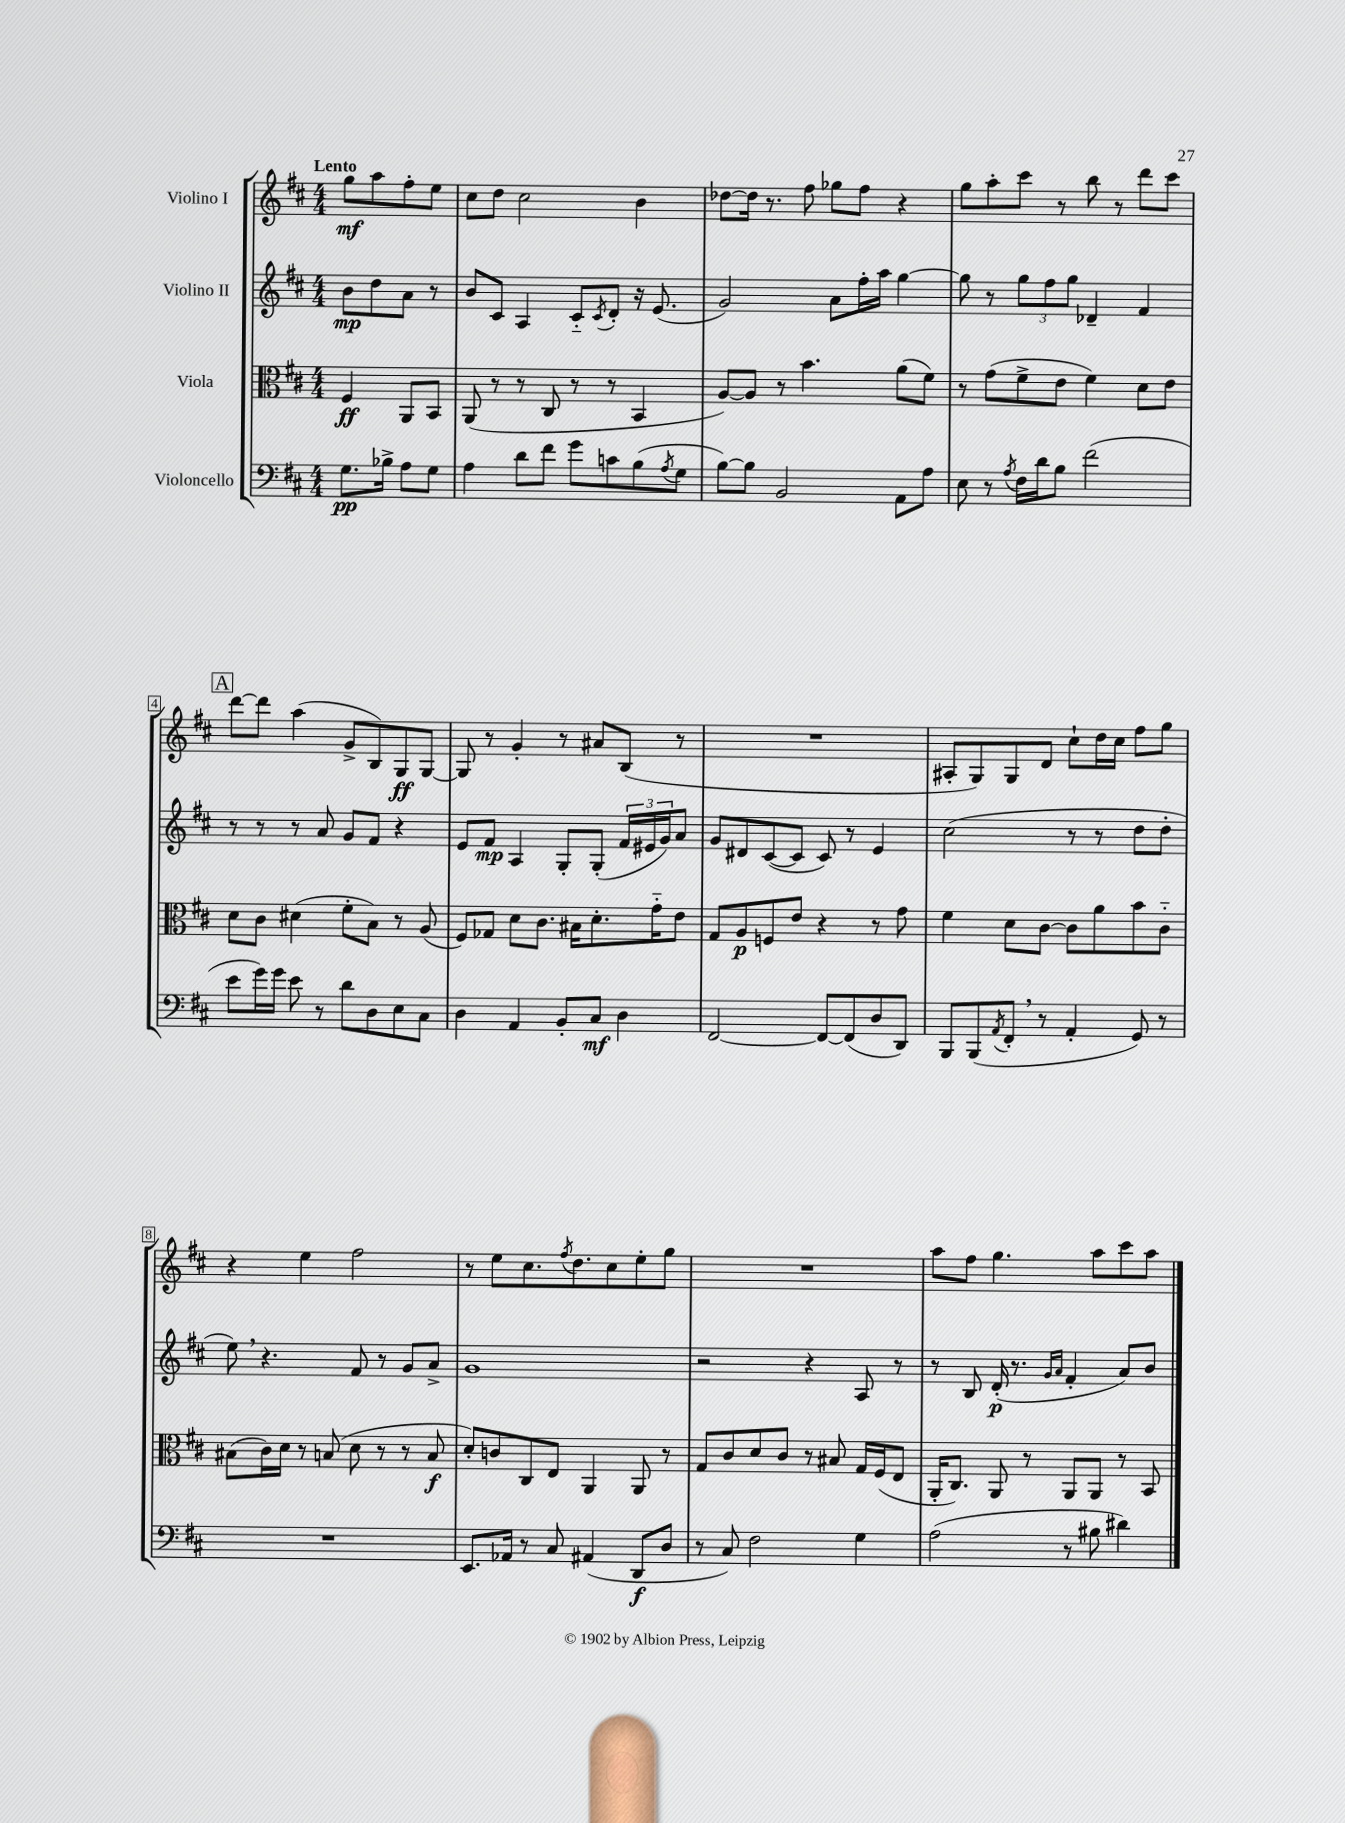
<<
\new StaffGroup <<
\new Staff = "s0" \with { instrumentName = "Violino I" } {
    \clef treble \key d \major \numericTimeSignature \time 4/4 \partial 2 \tempo "Lento"
    g''8\mf a''8 fis''8-. e''8 |
    cis''8 d''8 cis''2 b'4 |
    des''8~ des''16 r8. fis''8 ges''8 fis''8 r4 |
    g''8 a''8-. cis'''8 r8 b''8 r8 d'''8 cis'''8 |
    \mark \markup { \box "A" } d'''8~ d'''8 a''4( g'8-> b8) g8\ff g8~ |
    g8 r8 g'4-. r8 ais'8 b8( r8 |
    R1 |
    ais8-. g8) g8 d'8 cis''8-! d''16 cis''16 fis''8 g''8 |
    r4 e''4 fis''2 |
    r8 e''8 cis''8. \acciaccatura { fis''8 } d''8. cis''8 e''8-. g''8 |
    R1 |
    a''8 fis''8 g''4. a''8 cis'''8 a''8 \bar "|." |
}
\new Staff = "s1" \with { instrumentName = "Violino II" } {
    \clef treble \key d \major \numericTimeSignature \time 4/4 \partial 2
    b'8\mp d''8 a'8 r8 |
    b'8 cis'8 a4 cis'8-_ \acciaccatura { cis'8 } d'8-. r16 e'8.( |
    g'2) a'8 fis''16-. a''16 g''4~ |
    g''8 r8 \tuplet 3/2 { g''8 fis''8 g''8 } des'4-- fis'4 |
    \mark \markup { \box "A" } r8 r8 r8 a'8 g'8 fis'8 r4 |
    e'8 fis'8\mp a4 g8-. g8-.( \tuplet 3/2 { fis'16 eis'16 g'16) } a'8 |
    g'8 dis'8 cis'8~( cis'8 cis'8) r8 e'4 |
    cis''2( r8 r8 d''8 d''8-. |
    e''8) \breathe r4. fis'8 r8 g'8 a'8-> |
    g'1 |
    r2 r4 a8 r8 |
    r8 b8 d'16-.\p( r8. \grace { g'16 a'16 } fis'4-. a'8) b'8 \bar "|." |
}
\new Staff = "s2" \with { instrumentName = "Viola" } {
    \clef alto \key d \major \numericTimeSignature \time 4/4 \partial 2
    fis4\ff a,8 b,8 |
    a,8( r8 r8 cis8 r8 r8 b,4 |
    a8~) a8 r8 b'4. a'8( fis'8) |
    r8 g'8( fis'8-> e'8 fis'4) d'8 e'8 |
    \mark \markup { \box "A" } d'8 cis'8 dis'4( fis'8-. b8) r8 a8( |
    fis8) ges8 d'8 cis'8. bis16 d'8.-. g'16-_ e'8 |
    g8 a8\p f8 e'8 r4 r8 g'8 |
    fis'4 d'8 cis'8~ cis'8 a'8 b'8 cis'8-_ |
    bis8( cis'16) d'16 r8 b8( d'8 r8 r8 b8\f |
    d'8-.) c'8 cis8 e8 a,4 a,8 r8 |
    g8 cis'8 d'8 cis'8 r8 bis8 g16 fis16( e8 |
    a,16-. cis8.) a,8 r8 a,8 a,8 r8 b,8 \bar "|." |
}
\new Staff = "s3" \with { instrumentName = "Violoncello" } {
    \clef bass \key d \major \numericTimeSignature \time 4/4 \partial 2
    g8.\pp bes16-> a8 g8 |
    a4 d'8 fis'8 g'8 c'8 b8( \acciaccatura { a8 } g8 |
    b8~) b8 b,2 a,8 a8 |
    e8 r8 \acciaccatura { a8 } fis16 d'16 b8 fis'2( |
    \mark \markup { \box "A" } e'8 g'16) g'16 e'8 r8 d'8 d8 e8 cis8 |
    d4 a,4 b,8-. cis8\mf d4 |
    fis,2~ fis,8~ fis,8( d8 d,8) |
    b,,8 b,,8( \acciaccatura { a,8 } fis,8-. \breathe r8 a,4-. g,8) r8 |
    R1 |
    e,8. aes,16 r8 cis8 ais,4( d,8\f d8 |
    r8 cis8) fis2 g4 |
    a2( r8 bis8 dis'4) \bar "|." |
}
>>
>>
\layout { \context { \Score \override BarNumber.stencil = #(make-stencil-boxer 0.1 0.3 ly:text-interface::print) } }
